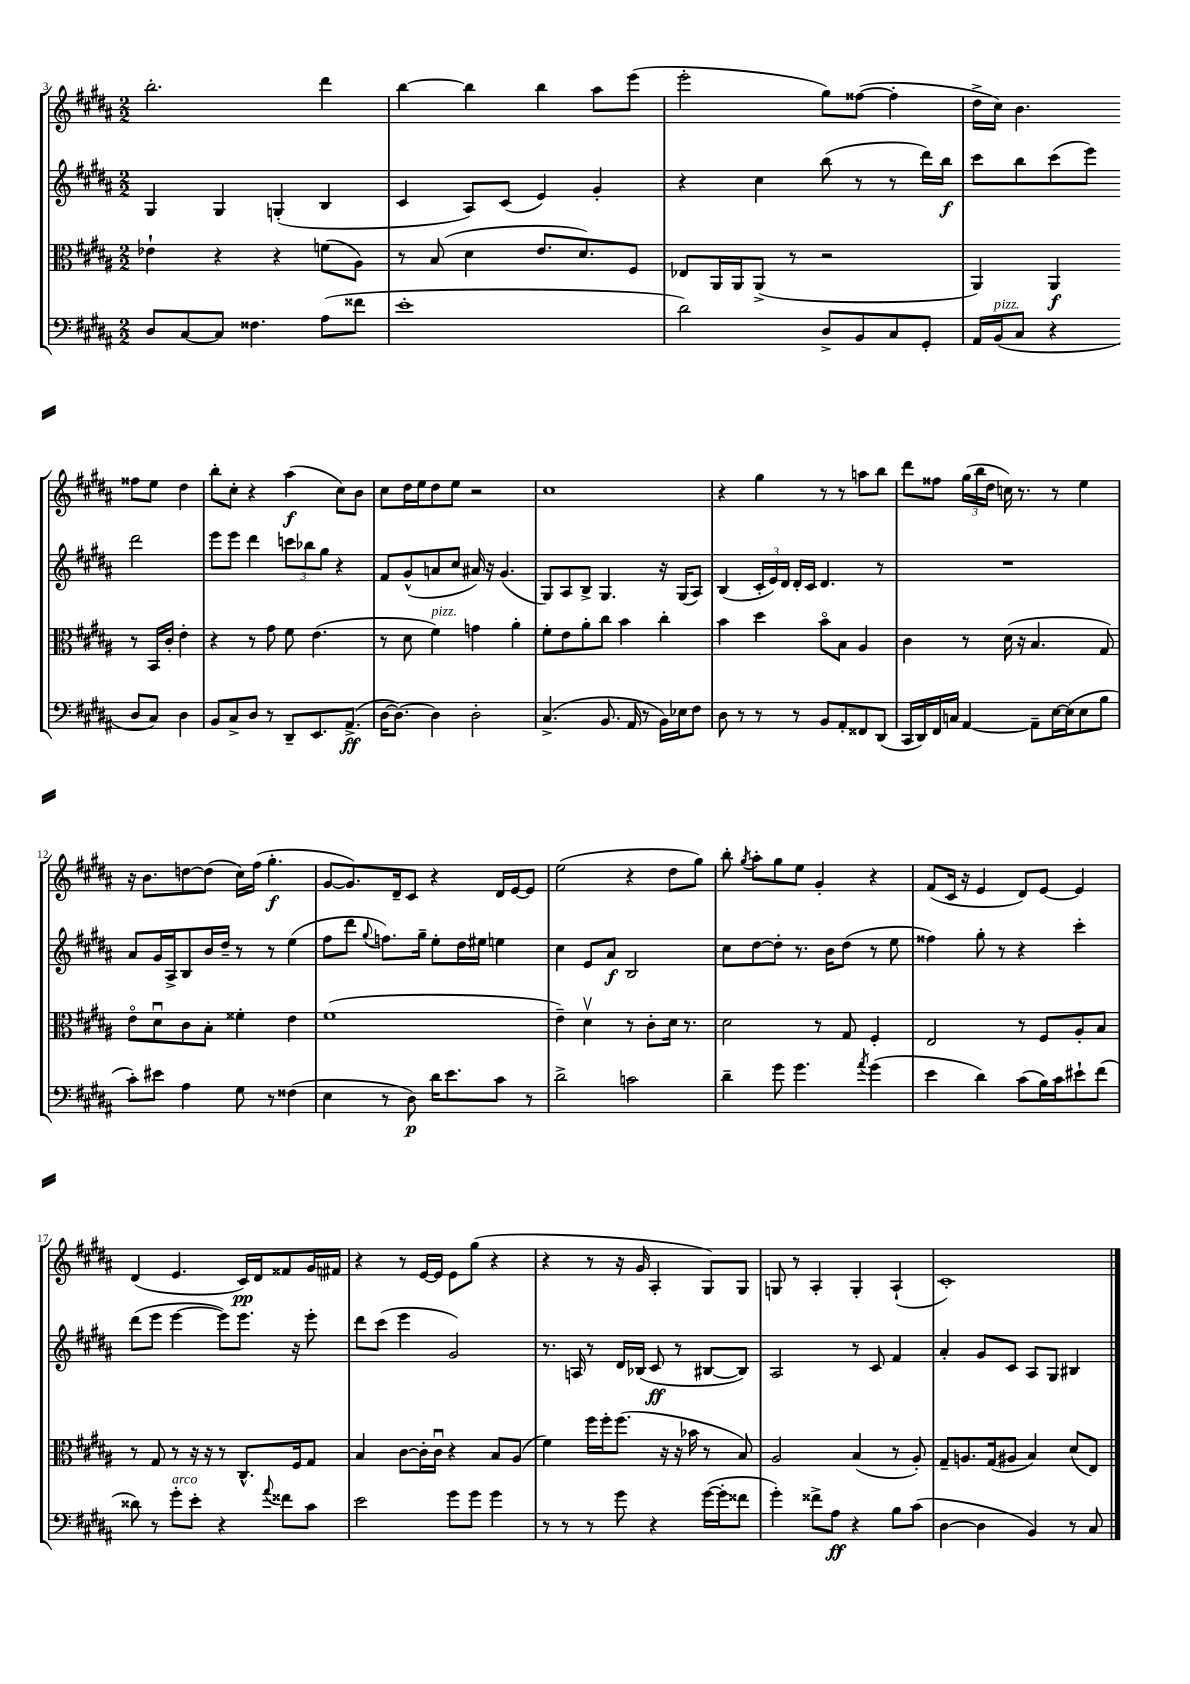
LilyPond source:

<<
\new StaffGroup <<
\new Staff = "s0" {
    \clef treble \key b \major \numericTimeSignature \time 2/2
    \autoBeamOff b''2.-. dis'''4 |
    b''4~ b''4 b''4 ais''8[ e'''8]( |
    e'''2-. gis''8[) fisis''8]~( fisis''4-. |
    dis''16[-> cis''16]) b'4. fisis''8[ e''8] dis''4 |
    b''8[-. cis''8]-. r4 ais''4\f( cis''8[) b'8] |
    cis''8[ dis''16 e''16 dis''8 e''8] r2 |
    cis''1 |
    r4 gis''4 r8 r8 a''8[ b''8] |
    dis'''8[ fisis''8] \tuplet 3/2 { gis''16[( b''16 dis''16] } c''16) r8. r8 e''4 |
    r16 b'8.[ d''8~ d''8]( cis''16[) fis''16]( gis''4.-.\f |
    gis'8[~ gis'8.) dis'16-- cis'8] r4 dis'16[ e'16~ e'8] |
    e''2( r4 dis''8[ gis''8]) |
    b''8-. \acciaccatura { gis''8 } ais''8[-. gis''8 e''8] gis'4-. r4 |
    fis'8[( cis'16] r16 e'4 dis'8[) e'8]~ e'4 |
    dis'4( e'4. cis'16[\pp) dis'16 fisis'8 gis'16 fis'16] |
    r4 r8 e'16[~ e'16] e'8[ gis''8]( r4 |
    r4 r8 r16 gis'16 ais4-. gis8[) gis8] |
    g8 r8 ais4-. g4-. ais4-!( |
    cis'1-.) \bar "|." |
}
\new Staff = "s1" {
    \clef treble \key b \major \numericTimeSignature \time 2/2
    \autoBeamOff gis4 gis4 g4-.( b4 |
    cis'4 ais8[) cis'8]( e'4) gis'4-. |
    r4 cis''4 b''8( r8 r8 dis'''16[) b''16]\f |
    cis'''8[ b''8 cis'''8( e'''8]) dis'''2 |
    e'''8[ e'''8] dis'''4 \tuplet 3/2 { c'''8[ bes''8 gis''8] } r4 |
    fis'8[ gis'8-^( a'8 cis''8] ais'16) r16 gis'4.( |
    gis8[) ais8 b8]-> gis4. r16 gis16[( ais8]) |
    b4( \tuplet 3/2 { cis'16[-. e'16) dis'16] } dis'16[-. cis'16] dis'4. r8 |
    R1 |
    ais'8[ gis'16 ais16-> b8 b'16 dis''16]-- r8 r8 e''4( |
    fis''8[ dis'''8] \appoggiatura { gis''8 } f''8.[) gis''16]-- e''8[-. dis''16 eis''16] e''4 |
    cis''4 e'8[ ais'8]\f b2 |
    cis''8[ dis''8~ dis''8]-. r8. b'16[ dis''8]( r8 e''8 |
    fisis''4) gis''8-. r8 r4 cis'''4-. |
    dis'''8[( e'''8] e'''4~ e'''8[) e'''8.] r16 e'''8-. |
    dis'''8[ cis'''8]( e'''4 gis'2) |
    r8. a16 r8 dis'16[ bes16]( cis'8\ff r8 bis8[~ bis8]) |
    ais2 r8 cis'8 fis'4 |
    ais'4-. gis'8[ cis'8] ais8[ gis8] bis4 \bar "|." |
}
\new Staff = "s2" {
    \clef alto \key b \major \numericTimeSignature \time 2/2
    \autoBeamOff ees'4-! r4 r4 f'8[( ais8]) |
    r8 b8( dis'4 e'8.[ dis'8.) fis8] |
    ees8[ ais,16 ais,16 ais,8]->( r8 r2 |
    ais,4) ais,4\f r8 b,16[ cis'16]-. e'4-. |
    r4 r8 gis'8 fis'8 e'4.( |
    r8 dis'8 fis'4^\markup { \italic "pizz." }) g'4 ais'4-. |
    fis'8[-. e'8 ais'8-. cis''8] b'4 cis''4-. |
    b'4 dis''4 b'8[\flageolet b8] ais4 |
    cis'4 r8 dis'16( r16 b4. gis8) |
    e'8[\flageolet dis'8\downbow cis'8 b8]-. fisis'4-. e'4 |
    fis'1( |
    e'4--) dis'4\upbow r8 cis'8[-. dis'16] r8. |
    dis'2 r8 gis8 fis4-. |
    e2 r8 fis8[ ais8-. b8] |
    r8 gis8 r8 r16 r16 r8 cis8.[-^ fis16 gis8] |
    b4 cis'8[~ cis'16-. cis'16]\downbow r4 b8[ ais8]( |
    fis'4) fis''16[ fis''16-. fis''8.]( r16 r16 bes'16 r8 b8) |
    ais2 b4( r8 ais8-.) |
    gis8[-- a8. gis16( ais8] b4) dis'8[( e8]) \bar "|." |
}
\new Staff = "s3" {
    \clef bass \key b \major \numericTimeSignature \time 2/2
    \autoBeamOff dis8[ cis8~ cis8] fisis4. ais8[( fisis'8] |
    e'1-. |
    dis'2) dis8[-> b,8 cis8 gis,8]-. |
    ais,16[ b,16^\markup { \italic "pizz." }( cis8] r4 dis8[ cis8]) dis4 |
    b,8[ cis8-> dis8] r8 dis,8[-- e,8. ais,8.]->\ff( |
    dis16[~ dis8.]~) dis4 dis2-. |
    cis4.->( b,8. ais,16 r8 b,16[) ees16 fis8] |
    dis8 r8 r8 r8 b,8[ ais,8-. fisis,8 dis,8]( |
    cis,16[ dis,16) fis,16 c16] ais,4~ ais,8[-- e16~ e16( e8 b8] |
    cis'8[-.) eis'8] ais4 gis8 r8 fisis4( |
    e4 r8 dis8\p) dis'16[ e'8. cis'8] r8 |
    dis'2-> c'2 |
    dis'4-- gis'8 gis'4. \acciaccatura { ais'8 } gis'4( |
    e'4 dis'4) cis'8[( b16) cis'16 eis'8-! fis'8]( |
    disis'8) r8 gis'8[-.^\markup { \italic "arco" } e'8]-. r4 \appoggiatura { ais'8 } fisis'8[ cis'8] |
    e'2 gis'8[ gis'8] gis'4 |
    r8 r8 r8 gis'8 r4 gis'16[~( gis'16-. fisis'8] |
    gis'4-.) fisis'8[-> ais8]\ff r4 b8[ cis'8]( |
    dis4~ dis4 b,4) r8 cis8 \bar "|." |
}
>>
>>
\layout { \context { \Score currentBarNumber = #3 } }
